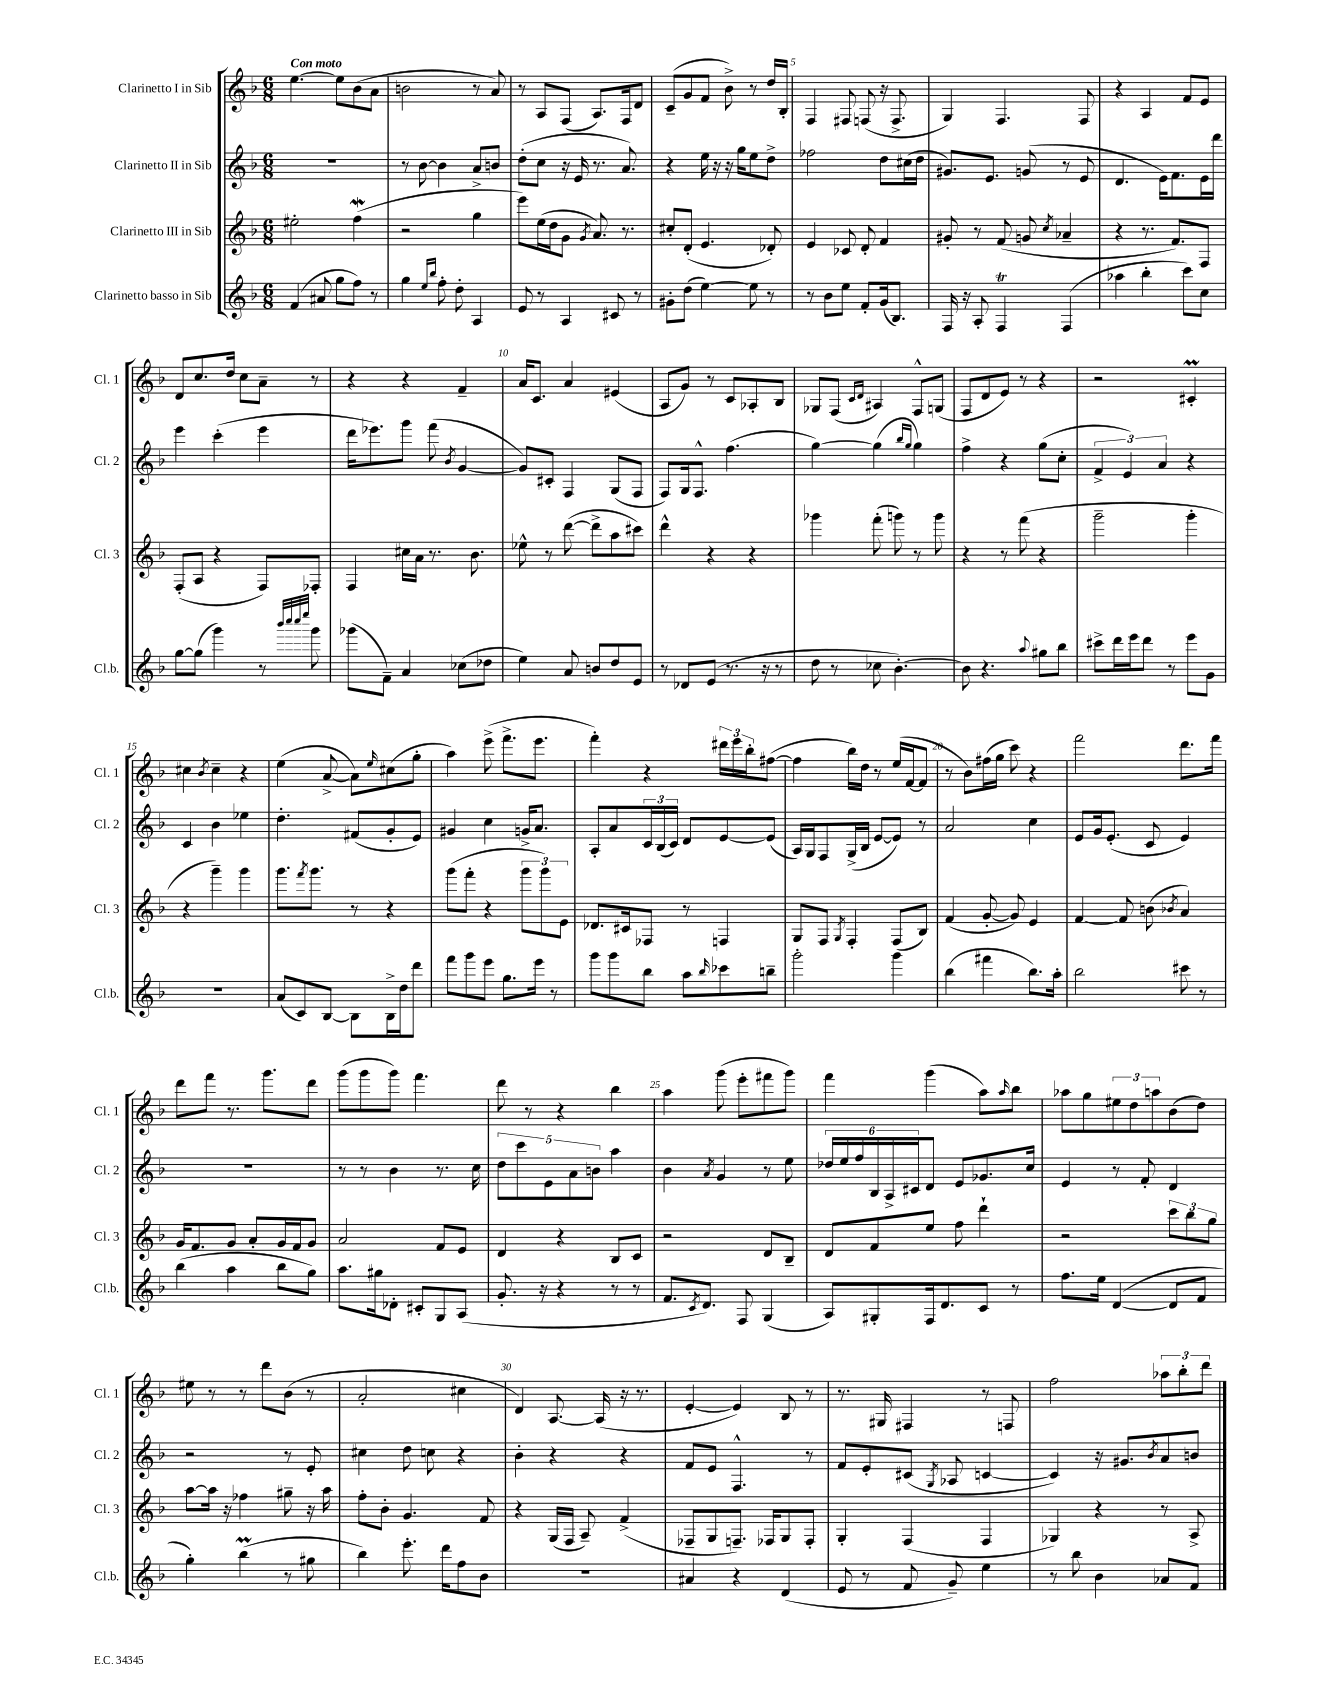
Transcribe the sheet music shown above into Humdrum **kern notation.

**kern	**kern	**kern	**kern
*part4	*part3	*part2	*part1
*staff4	*staff3	*staff2	*staff1
*I"Clarinetto basso in Sib	*I"Clarinetto III in Sib	*I"Clarinetto II in Sib	*I"Clarinetto I in Sib
*I'Cl.b.	*I'Cl. 3	*I'Cl. 2	*I'Cl. 1
*clefG2	*clefG2	*clefG2	*clefG2
*k[b-]	*k[b-]	*k[b-]	*k[b-]
*M6/8	*M6/8	*M6/8	*M6/8
=1	=1	=1	=1
!	!	!	!LO:TX:a:B:t=Con moto
(4f/	2ee#X'\	2.r	[4.ee\
8a#X/	.	.	.
8gg\L	.	.	8ee\L]
8ff\J)	(4ffw\	.	(8b-\
8r	.	.	8a\J
=2	=2	=2	=2
4gg\	2r	8r	2bn\
.	.	[8b-\	.
16qqee/LL	.	.	.
16qqbb-/JJ	.	.	.
8ff'\	.	4b-\]	.
8dd'\	.	.	.
4A/	4gg\	8a^/L	8r
.	.	8bn/J	8a/)
=3	=3	=3	=3
8e/	8eee\L)	(8dd'\L	8r
8r	(16ee\L	8cc\J	8A/L
.	16dd\J	.	.
4A/	8g\J	16r	(8F/J
.	.	16e/	.
.	8qg/	.	.
.	8.a/)	8.r	8.A/L)
8c#X/	.	.	.
.	8.r	8.a/)	16F/k
8r	.	.	8d/J
=4	=4	=4	=4
8g#X'\L	8cc#X'/L	4r	(8c~/L
(8dd\J	(8d'/J	.	8g/
[4ee\)	4.e/	16ee\	8f/J
.	.	16r	.
.	.	16r	8b-^\)
.	.	16gg\KL	.
8ee\]	.	8ee\	8r
8r	8d-X'/)	8dd^\J	16dd/LL
.	.	.	16B-'/JJ
=5	=5	=5	=5
8r	4e/	2ff-X\	4F/
8b-\L	.	.	.
8ee\J	8c-X/	.	8F#X/
8f'/L	8d'/	.	(8Fn/
(16g/k	4f/	8dd\L	16r
8.B-/J)	.	.	8.F^/
.	.	(16cc#X\L	.
.	.	16dd\JJ	.
=6	=6	=6	=6
16F/	8g#X'/	8.g#X/L)	4G/)
16r	.	.	.
8A'/	8r	.	.
.	.	8.e/J	.
4FT/	(8f/	.	4.F/
.	8gn/	(8gn/	.
.	8qcc/	.	.
(4F/	4a-X~/	8r	.
.	.	8e/	8F/
=7	=7	=7	=7
4aa-X\	4r	4.d/	4r
4bb-'\	8.r	.	4A/
.	.	16e\KL)	.
.	8.f/L)	8.f\	.
8ccc\L)	.	.	8f/L
8cc\J	8F/J	16e\L	8e/J
.	.	16ddd\JJ	.
!!LO:LB:g=z
=8	=8	=8	=8
[8gg\L	(8F'/L	4eee\	8d/L
(8gg\J]	8A/J	.	8.cc/
4ggg\)	4r	(4ccc'\	.
.	.	.	16dd/Jk
.	.	.	8cc\L
8r	8F/L)	4eee\	8a~\J
32qqbbb-/LLL	.	.	.
32qqcccc/	.	.	.
32qqcccc/	.	.	.
32qqeeee/JJJ	.	.	.
8ggg\	8F-X'/J	.	8r
=9	=9	=9	=9
(8ggg-X\L	4F/	16ddd\KL	4r
.	.	8.eee-X\)	.
8f~\J)	.	.	.
4a/	16cc#X\LL	8ggg\J	4r
.	16a\JJ	.	.
.	8.r	(8fff\	.
.	.	8qb-/	.
(8cc-X\L	.	[4g/	4f~/
.	8.b-\	.	.
8dd-X\J	.	.	.
=10	=10	=10	=10
4ee\)	8ee-X^^\	8g/L])	16a/KL
.	.	.	8.c/J
.	8r	8c#X'/J	.
8a/	([8ddd\	4F/	4a/
8bn/L	8ddd^\L]	.	.
8dd/	8aa\	(8G/L	(4e#X/
8e/J	8ccc#X\J)	8F/J	.
=11	=11	=11	=11
8r	4ddd^^\	8F/L)	8A/L
8d-X/L	.	16G/k	8g/J)
.	.	8.F^^/J	.
(8e/J	4r	.	8r
8.r	.	(4.ff\	8c/L
.	4r	.	8A-X'/
16r	.	.	.
8r	.	.	8B-/J
=12	=12	=12	=12
8dd\	4ggg-X\	[4gg\)	8G-X/L
8r	.	.	(8F/J
.	.	.	16qqc/LL
.	.	.	16qqd/JJ
8cc-X\	(8fff'\	(4gg\]	4A#X/)
[4.b-'\)	8gggn\)	.	.
.	.	16qqbb-/LL	.
.	.	16qqgg/JJ	.
.	8r	4gg\)	8F^^/L
.	8ggg\	.	(8Gn/J
=13	=13	=13	=13
8b-\]	4r	4ff^\	8F/L
4.r	.	.	8d/
.	8r	4r	8e/J)
.	(8fff\	.	8r
8qqaa/	.	.	.
8gg#X\L	4r	(8gg\L	4r
8bb-\J	.	8cc'\J	.
=14	=14	=14	=14
8ccc#X^\L	2ggg~\	6f^/	2r
16ddd\L	.	.	.
.	.	6e/)	.
16eee\J	.	.	.
8ddd\J	.	.	.
.	.	6a/	.
8r	.	.	.
8eee\L	4ggg'\	4r	4c#Xm'/
8g\J	.	.	.
!!LO:LB:g=z
=15	=15	=15	=15
2.r	4r	4c/	4cc#X\
.	.	.	8qb-/
.	4ggg~\)	4b-\	4cc#~\
.	4ggg\	4ee-X\	4r
=16	=16	=16	=16
(8a/L	8.ggg\L	4.dd'\	(4ee\
8c/)	.	.	.
.	8qfff/	.	.
.	8.ggg\J	.	.
[8B-/J	.	.	[8a^/
8B-\L]	8r	(8f#X/L	8a\L])
.	.	.	16qqee/
16B-^\L	4r	8g'/	(8cc#X\
16dd\J	.	.	.
8ddd\J	.	8e/J)	8gg'\J
=17	=17	=17	=17
8fff\L	(8ggg\L	4g#X/	4aa\)
8ggg\	8fff'\J	.	.
8eee\J	4r	4cc\	(8eee^\
8.gg\L	.	.	8.fff^\L
.	12ggg\L	16gn^/KL	.
16eee\Jk	.	8.a/J	8.eee\J
.	12ggg\)	.	.
8r	.	.	.
.	12e\J	.	.
=18	=18	=18	=18
8ggg\L	8.d-X/L	8A'/L	4fff'\)
8ggg\	.	8a/	.
.	16c#X/k	.	.
8bb-\J	8F-X/J	24c/L	4r
.	.	(24B-/	.
.	.	24c/JJ)	.
8aa\L	8r	8d/L	.
16qqbb-/	.	.	.
8ccc-X\	4Fn/	[8e/	24ddd#X\LL
.	.	.	24eee\
.	.	.	24bb-'\J
8bbn~\J	.	(8e/J]	([8ff#X\J
=19	=19	=19	=19
2ggg'\	8G/L	16A/LL)	4ff#\]
.	.	16G/J	.
.	8F/J	8F/	.
.	8qG/	.	.
.	4F'/	(16G^/L	16bb-\LL)
.	.	16B-/JJ	16dd\JJ
.	.	[8e/L	8r
4ggg\	(8F/L	8e/J])	(16ee/LL
.	.	.	[16f/J
.	8B-/J)	8r	8f/J]
=20	=20	=20	=20
(4bb-\	(4f/	2a/	8r
.	.	.	8b-\L)
4fff#X\	[8g'/	.	(16ff#X\L
.	.	.	16gg\JJ
.	8g/])	.	8ccc\)
8.bb-\L)	4e/	4cc\	4r
16aa'\Jk	.	.	.
=21	=21	=21	=21
2bb-\	[4f/	8e/L	2fff\
.	.	16g/k	.
.	.	(8.e'/J	.
.	8f/]	.	.
.	(8bn\	8c/	.
.	8qb-X/	.	.
8ccc#X\	4a/)	4e/)	8.ddd\L
8r	.	.	.
.	.	.	16fff\Jk
!!LO:LB:g=z
=22	=22	=22	=22
(4bb-\	16g/KL	2.r	8ddd\L
.	8.f/	.	.
.	.	.	8fff\J
4aa\	8g/J	.	8.r
.	8a'/L	.	.
.	.	.	8.ggg\L
8bb-\L	16g/L	.	.
.	16f/J	.	.
8gg\J)	8g/J	.	8ddd\J
=23	=23	=23	=23
8.aa\L	2a/	8r	(8ggg\L
.	.	8r	8ggg\
16gg#X\k	.	.	.
8d-X'\J	.	4b-\	8ggg\J)
8c#X'/L	.	.	4.fff\
8G/	8f/L	8.r	.
(8A/J	8e/J	.	.
.	.	16cc\	.
=24	=24	=24	=24
8.g'/	4d/	10dd\L	8ddd\
.	.	10ccc\	.
.	.	.	8r
16r	.	.	.
.	.	10e\	.
4r	4r	.	4r
.	.	10a\	.
.	.	10bn\J	.
8r	8B-/L	4aa\	4bb-\
8r	8c/J	.	.
=25	=25	=25	=25
8.f/L	2r	4b-\	4aa\
8qc/	.	.	.
8.d/J)	.	.	.
.	.	8qa/	.
.	.	4g/	(8ggg\
8F/	.	.	8eee'\L
(4G/	8d/L	8r	8fff#X\
.	8B-~/J	8ee\	8ggg\J)
=26	=26	=26	=26
8A/L)	8d/L	24dd-X/LL	4fff\
.	.	24ee/	.
.	.	24ff/	.
8G#X'/	8f/	24B-/	.
.	.	24A^/	.
.	.	24c#X/J	.
16F/k	8ee/J	8d/J	(4ggg\
8.d/	.	.	.
.	8ff\	8e/L	.
8c/J	4ddd`\	8.g-X/	8aa\L)
.	.	.	16qqaa/
8r	.	.	8bb-\J
.	.	16cc/Jk	.
=27	=27	=27	=27
8.ff\L	2r	4e/	8aa-X\L
.	.	.	8gg\
16ee\Jk	.	.	.
([4d/	.	8r	12ee#X\
.	.	.	12dd\
.	.	8f'/	.
.	.	.	12aan\
8d/L]	12ccc\L	4d/	(8b-\
.	12bb-\	.	.
8f/J	.	.	8dd\J)
.	12gg\J	.	.
!!LO:LB:g=z
=28	=28	=28	=28
4gg'\)	[8aa\L	2r	8ee#X\
.	16aa\Jk]	.	8r
.	16r	.	.
(4bb-M\	4ff-X\	.	8r
.	.	.	8ddd\L
8r	8gg#X~\	8r	(8b-\J
8gg#X\	16r	8e'/	8r
.	16aa\	.	.
=29	=29	=29	=29
4bb-\)	8ff'\L	4cc#X\	2a'/
.	8b-'\J	.	.
8.eee'\	4.g/	8dd\	.
.	.	8ccn\	.
16ddd\KL	.	.	.
8ff\	.	4r	4cc#X\
8b-\J	8f/	.	.
=30	=30	=30	=30
2.r	4r	4b-'\	4d/)
.	(16G/LL	4r	[8.A/
.	16F/JJ	.	.
.	8A~/)	.	.
.	.	.	(16A/]
.	(4f^/	4r	16r
.	.	.	8.r
=31	=31	=31	=31
4a#X/	8F-X~/L	8f/L	[4e'/
.	8G/	8e/J	.
4r	8.Fn~/J)	4.F^^/	4e/])
.	16F-X/KL	.	.
(4d/	8G/	.	8B-/
.	8F-'/J	8r	8r
=32	=32	=32	=32
8e/	4G'/	8f/L	8.r
8r	.	8e'/	.
.	.	.	16G#X/
8f/	(4F/	(8c#X/J	4F#X/
.	.	8qG/	.
8g~/)	.	8A-X/	.
4ee\	4F/	[4cn/	8r
.	.	.	8Fn/
=33	=33	=33	=33
8r	4G-X/)	4c/])	2ff\
8bb-\	.	.	.
4b-\	4r	16r	.
.	.	8.g#X/L	.
.	.	8qb-/	.
8a-X/L	8r	8a/	12aa-X\L
.	.	.	12bb-'\
8f/J	8A^/	8bn/J	.
.	.	.	12ddd\J
==	==	==	==
*-	*-	*-	*-
